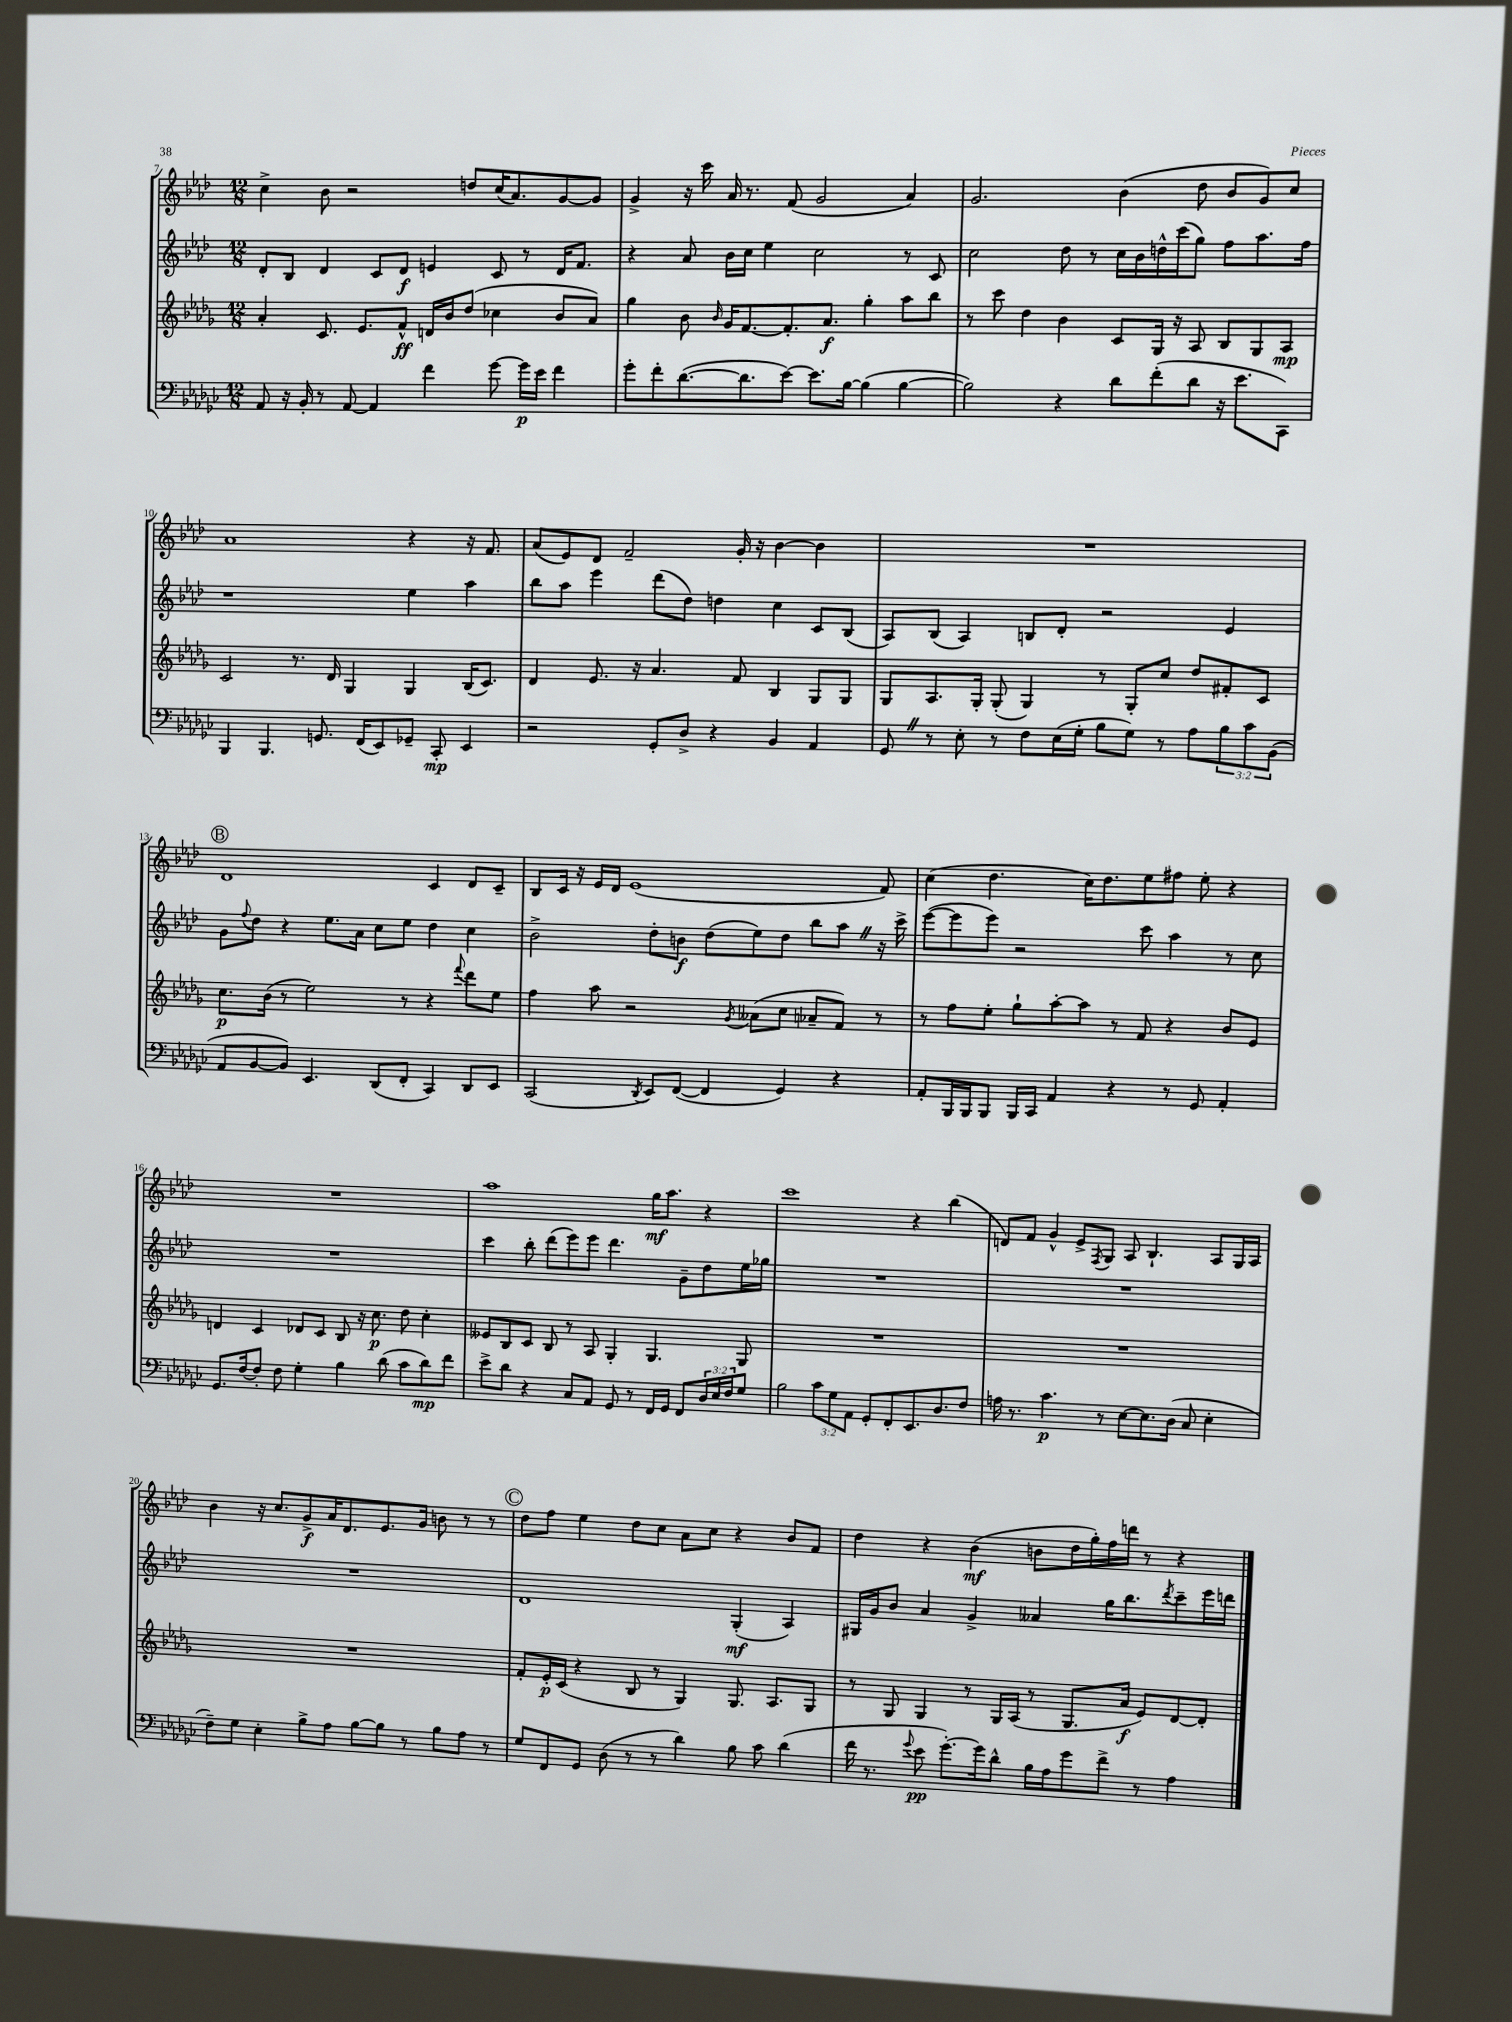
<<
\new StaffGroup <<
\new Staff = "s0" {
    \clef treble \key aes \major \numericTimeSignature \time 12/8
    c''4-> bes'8 r2 d''8 c''16( aes'8.) g'8~ g'8 |
    g'4-> r16 c'''16 aes'16 r8. f'8( g'2 aes'4) |
    g'2. bes'4( des''8 bes'8 g'8) c''8 |
    aes'1 r4 r16 f'8. |
    aes'8( ees'8) des'8 f'2-- g'16-. r16 bes'4~ bes'4 |
    R1. |
    \mark \markup { \circle "B" } des'1 c'4 des'8 c'8-- |
    bes8 c'16 r16 ees'16 des'16 ees'1( f'8) |
    c''4( des''4. c''16) des''8. ees''8 fis''8 ees''8-. r4 |
    R1. |
    aes''1 g''16\mf aes''8. r4 |
    c'''1 r4 bes''4( |
    d'8) f'8 g'4-^ ees'8-> \acciaccatura { f8 } g8 aes8 bes4.-! aes8 g16 aes16 |
    bes'4 r16 c''8. g'8->\f aes'16 des'8. ees'8. g'16 b'8 r8 r8 |
    \mark \markup { \circle "C" } des''8 f''8 ees''4 des''8 c''8 aes'8 c''8 r4 bes'8 f'8 |
    des''4 r4 bes'4\mf( b'8 des''16 g''16-.) f''16 d'''16 r8 r4 \bar "|." |
}
\new Staff = "s1" {
    \clef treble \key aes \major \numericTimeSignature \time 12/8
    des'8-. bes8 des'4 c'8 des'8\f e'4 c'8 r8 des'16 f'8. |
    r4 aes'8 bes'16 c''16 ees''4 c''2 r8 c'8 |
    c''2 des''8 r8 c''16 bes'16 d''16-^ c'''16( g''8) f''8 aes''8. f''16 |
    r1 ees''4 aes''4 |
    bes''8 aes''8 ees'''4 des'''8( des''8) d''4 c''4 c'8 bes8( |
    aes8) bes8( aes4) b8 des'8-. r2 ees'4 |
    \mark \markup { \circle "B" } g'8 \appoggiatura { f''8 } des''8 r4 ees''8. aes'16 c''8 ees''8 des''4 c''4 |
    bes'2-> des''8-. b'8\f des''8( ees''8) des''8 bes''8 aes''8 \once \override BreathingSign.text = \markup { \musicglyph "scripts.caesura.straight" } \breathe r16 c'''16-> |
    ees'''8~( ees'''8 ees'''8) r2 c'''8 aes''4 r8 c''8 |
    R1. |
    c'''4 bes''8-. des'''8( ees'''8) ees'''8 des'''4. g'8-- des''8 ees''16 ges''16 |
    R1. |
    R1. |
    R1. |
    \mark \markup { \circle "C" } des'1 g4-.\mf( aes4) |
    gis16 g'16 bes'8 aes'4 g'4-> aeses'4 g''16 bes''8. \acciaccatura { des'''8 } c'''8-- ees'''16 d'''16 \bar "|." |
}
\new Staff = "s2" {
    \clef treble \key des \major \numericTimeSignature \time 12/8
    aes'4-. c'8. ees'8. f'8-^\ff d'16 bes'16 des''8( ces''4 bes'8 aes'8) |
    ges''4 bes'8 \grace { bes'16 } ges'16 f'8.~ f'8.-. aes'8.\f ges''4-. aes''8 bes''8 |
    r8 c'''8 des''4 bes'4 c'8 ges16 r16 aes8 bes8 ges8 aes8\mp |
    c'2 r8. des'16 ges4 ges4 bes16( c'8.) |
    des'4 ees'8. r16 aes'4. f'8 bes4 ges8 ges8 |
    ges8 aes8. ges16-. ges8-.( ges4) r8 ges8-. c''8 des''8 fis'8-. c'8 |
    \mark \markup { \circle "B" } c''8.\p bes'16( r8 ees''2) r8 r4 \appoggiatura { f'''8 } des'''8 ees''8 |
    f''4 aes''8 r2 \acciaccatura { ges'8 } aeses'8( c''8 aes'8-- f'8) r8 |
    r8 f''8 ees''8-. ges''8-! aes''8~-. aes''8 r8 f'8 r4 bes'8 ees'8 |
    d'4 c'4 des'8 c'8 bes8 r16 c''8.\p des''8 c''4-. |
    eeses'8 bes8 c'8 bes8 r8 aes8 ges4-. ges4. ges8 |
    R1. |
    R1. |
    R1. |
    \mark \markup { \circle "C" } f'8-. ees'16-.\p c'16( r4 bes8 r8 ges4) ges8. aes8. ges8 |
    r8 ges8 ges4 r8 ges16 aes16( r8 ges8. aes'16\f ees'8) des'8~ des'8-. \bar "|." |
}
\new Staff = "s3" {
    \clef bass \key ges \major \numericTimeSignature \time 12/8 \override Staff.TupletNumber.text = #tuplet-number::calc-fraction-text
    aes,8 r16 bes,16-. r8 aes,8~ aes,4 f'4 ges'8~ ges'16\p ees'16 f'4 |
    ges'8-. f'8-. des'8.~( des'8. ees'8~) ees'8. bes16~ bes4( bes4~ |
    bes2) r4 des'8 f'8-.( des'8 r16 ees'8. ces,8) |
    bes,,4 bes,,4. g,8. f,16( ees,8) ges,8-- ces,8-.\mp ees,4 |
    r2 ges,8-. des8-> r4 bes,4 aes,4 |
    ges,8 \once \override BreathingSign.text = \markup { \musicglyph "scripts.caesura.straight" } \breathe r8 ees8-. r8 f8 ees16( ges16-. bes8 ges8) r8 aes8 \tuplet 3/2 { bes8 ces'8 bes,8( } |
    \mark \markup { \circle "B" } aes,8 bes,8~ bes,8) ees,4. des,8( f,8-. ces,4) des,8 ees,8 |
    ces,2( \acciaccatura { des,8 } ees,8) f,8~( f,4 ges,4) r4 |
    aes,8-. bes,,16 bes,,16 bes,,8 bes,,16 ces,16 aes,4 r4 r8 ges,8 aes,4-. |
    ges,8. f16~ f8-. f8 ges4-. bes4 des'8( ces'8 des'8\mp) f'8 |
    ees'8-> des'8 r4 ces8 aes,8 ges,8 r8 f,16 ges,16 f,8 \tuplet 3/2 { des16 ees16 f16 } ges8 |
    bes2 \tuplet 3/2 { ces'8 ges8 aes,8 } ges,8-. f,8-. ees,8. des8. f8 |
    a16 r8. ces'4.\p r8 ees8~ ees8. des16( ces8 ees4-. |
    f8--) ges8 ees4-. bes8-> aes8 bes8~ bes8 r8 bes8 aes8 r8 |
    \mark \markup { \circle "C" } ges8 f,8 ges,8 des8( r8 r8 des'4) bes8 ces'8 des'4( |
    f'16 r8. \appoggiatura { ges'8 } ees'8\pp ges'8.~-.) ges'16 des'8-^ bes16 aes16 ges'8 f'8-> r8 aes4 \bar "|." |
}
>>
>>
\layout { \context { \Score currentBarNumber = #7 } }
